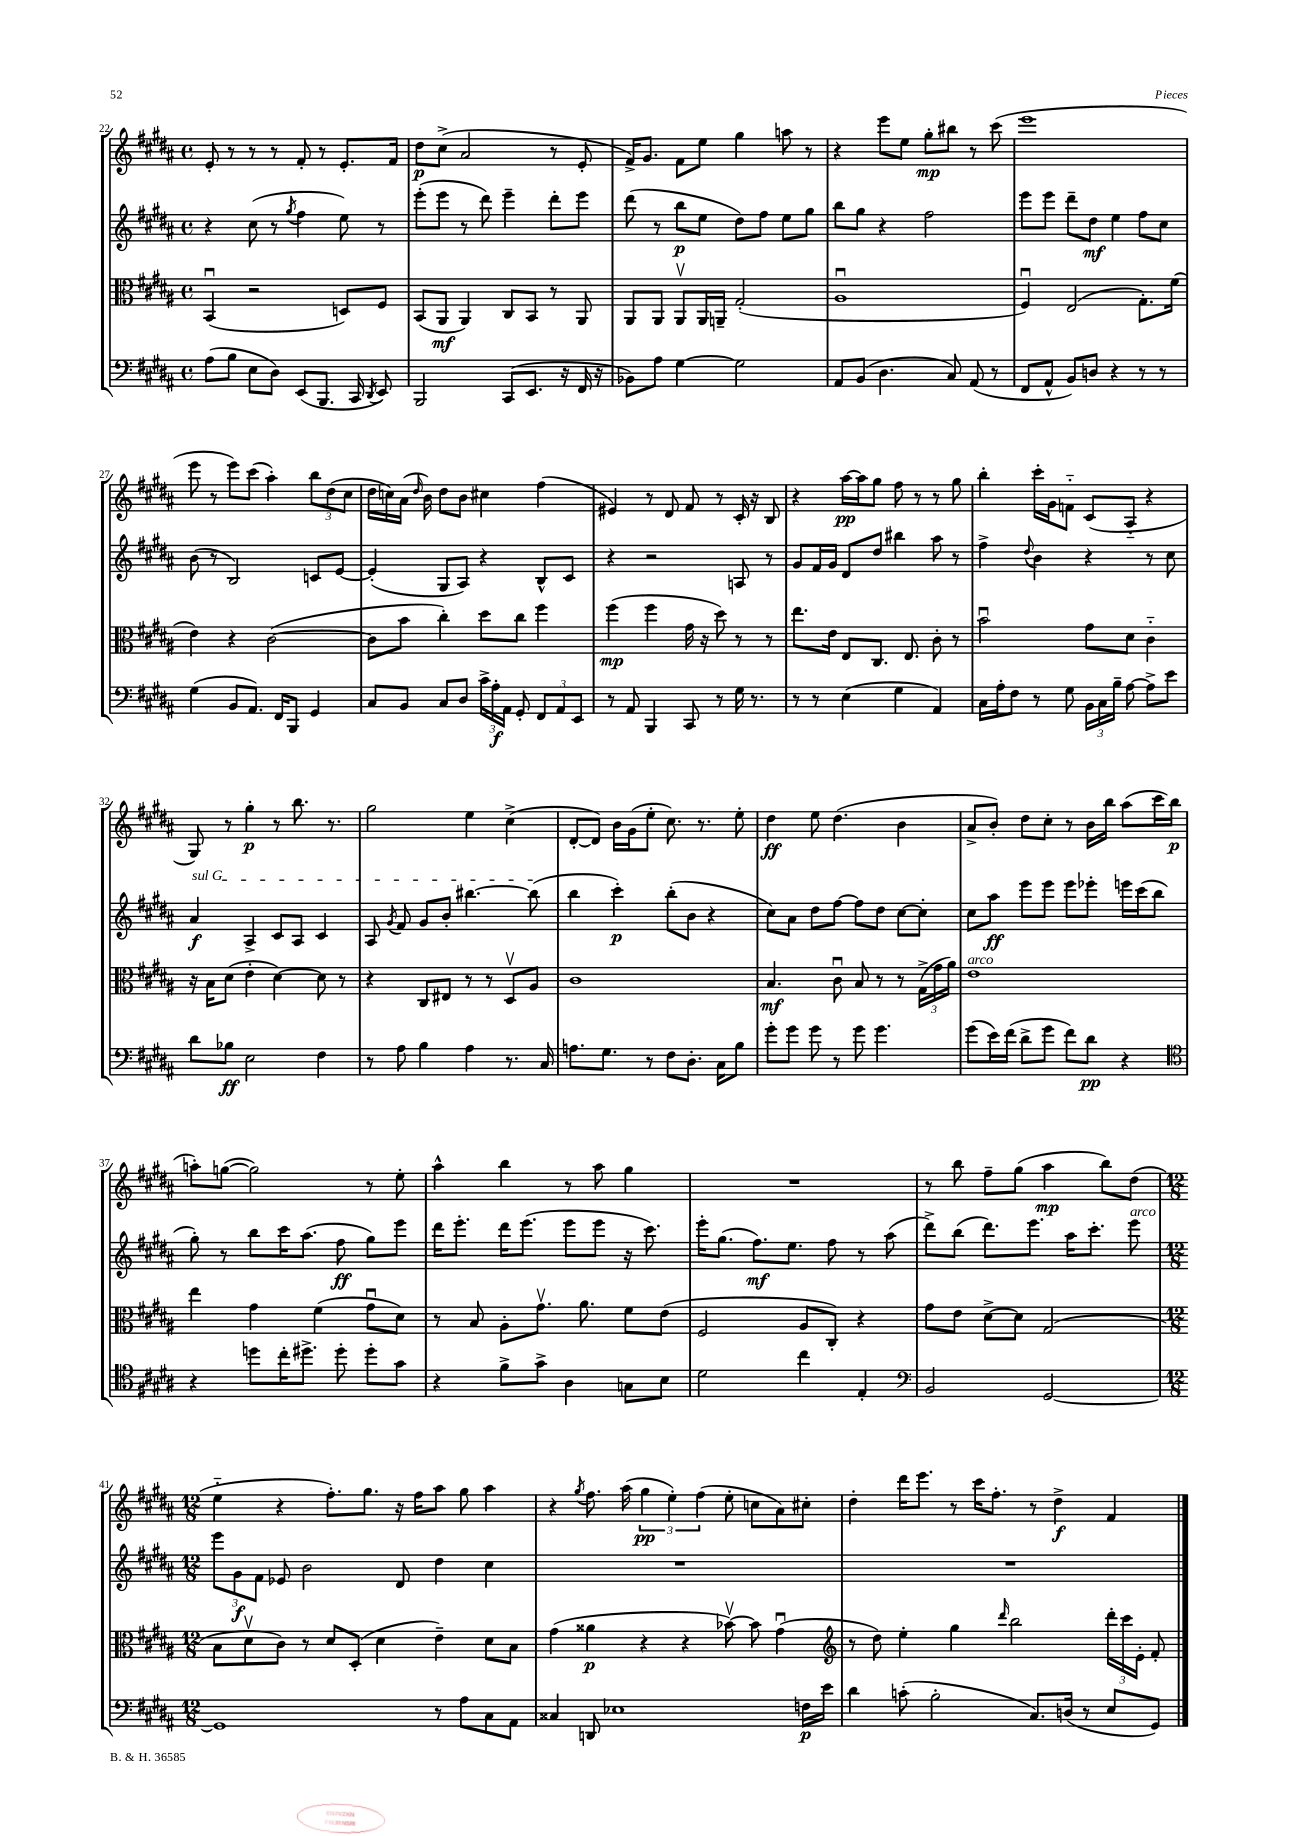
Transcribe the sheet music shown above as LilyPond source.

<<
\new StaffGroup <<
\new Staff = "s0" {
    \clef treble \key b \major \defaultTimeSignature \time 4/4
    \autoBeamOff e'8-. r8 r8 r8 fis'8-. r8 e'8.[-. fis'16] |
    dis''8[\p cis''8]->( ais'2 r8 e'8-. |
    fis'16[->) gis'8.] fis'8[ e''8] gis''4 a''8 r8 |
    r4 e'''8[ e''8] gis''8[-.\mp bis''8] r8 cis'''8( |
    e'''1 |
    e'''8 r8 e'''8[) cis'''8]( ais''4-.) \tuplet 3/2 { b''8[ dis''8( cis''8] } |
    dis''16[ c''16) ais'16]( \grace { dis''16 } b'16) dis''8[ b'8] cis''4 fis''4( |
    eis'4) r8 dis'8 fis'8 r8 cis'16-. r16 b8 |
    r4 ais''16[~\pp ais''16 gis''8] fis''8 r8 r8 gis''8 |
    b''4-. cis'''16[-. gis'16 f'8]-_ cis'8[( ais8]-_ r4 |
    gis8) r8 gis''4-.\p r8 b''8. r8. |
    gis''2 e''4 cis''4->( |
    dis'8[~-. dis'8]) b'16[ gis'16( e''8]-. cis''8.) r8. e''8-. |
    dis''4\ff e''8 dis''4.( b'4 |
    ais'8[-> b'8]-.) dis''8[ cis''8]-. r8 b'16[ b''16] ais''8[( cis'''16 b''16]\p |
    a''8[-.) g''8]~( g''2) r8 e''8-. |
    ais''4-^ b''4 r8 ais''8 gis''4 |
    R1 |
    r8 b''8 fis''8[-- gis''8]( ais''4\mp b''8[) dis''8]( |
    \numericTimeSignature \time 12/8 e''4-_ r4 fis''8.[-.) gis''8.] r16 fis''16[ ais''8] gis''8 ais''4 |
    r4 \acciaccatura { gis''8 } fis''8. ais''16( \tuplet 3/2 { gis''4\pp e''4-.) fis''4( } e''8-. c''8[ ais'8) cis''8]-. |
    dis''4-. dis'''16[ e'''8.] r8 cis'''16[ fis''8.]-. r8 dis''4->\f fis'4 \bar "|." |
}
\new Staff = "s1" {
    \clef treble \key b \major \defaultTimeSignature \time 4/4
    \autoBeamOff r4 cis''8( r8 \acciaccatura { gis''8 } fis''4 e''8) r8 |
    e'''8[-.( e'''8] r8 dis'''8) e'''4-- dis'''8[-. e'''8] |
    dis'''8( r8 b''8[\p e''8] dis''8[) fis''8] e''8[ gis''8] |
    b''8[ gis''8] r4 fis''2 |
    e'''8[ e'''8] dis'''8[-- dis''8]\mf e''4 fis''8[ cis''8] |
    b'8( r8 b2) c'8[ e'8]~ |
    e'4-.( gis8[ ais8]) r4 b8[-^ cis'8] |
    r4 r2 a8 r8 |
    gis'8[ fis'16 gis'16] dis'8[ dis''8] bis''4 ais''8 r8 |
    fis''4-> \appoggiatura { dis''8 } b'4 r4 r8 cis''8 |
    \once \override TextSpanner.bound-details.left.text = \markup { \italic "sul G" } ais'4\f\startTextSpan ais4-> cis'8[ ais8] cis'4 |
    ais8 \acciaccatura { gis'8 } fis'8 gis'8[ b'8]-. bis''4.~ bis''8\stopTextSpan( |
    b''4 cis'''4-.\p) b''8[-.( b'8] r4 |
    cis''8[) ais'8] dis''8[ fis''8]~ fis''8[ dis''8] cis''8[~ cis''8]-. |
    cis''8[ ais''8]\ff e'''8[ e'''8] e'''8[ ees'''8]-. e'''16[ cis'''16( b''8] |
    gis''8-.) r8 b''8[ cis'''16 ais''8.]( fis''8\ff gis''8[) e'''8] |
    dis'''16[ e'''8.]-. dis'''16[ e'''8.]( e'''8[ e'''8] r16 cis'''8.) |
    e'''16[-. gis''8.]( fis''8.[\mf) e''8.] fis''8 r8 ais''8( |
    dis'''8[->) b''8]( dis'''8.[) e'''8.] ais''16[ cis'''8.]-. e'''8^\markup { \italic "arco" } |
    \numericTimeSignature \time 12/8 \tuplet 3/2 { e'''8[ gis'8\f fis'8] } ees'8 b'2 dis'8 dis''4 cis''4 |
    R1. |
    R1. \bar "|." |
}
\new Staff = "s2" {
    \clef alto \key b \major \defaultTimeSignature \time 4/4
    \autoBeamOff b,4\downbow( r2 d8[) fis8] |
    b,8[( ais,8]\mf ais,4) cis8[ b,8] r8 ais,8 |
    ais,8[ ais,8] ais,8[\upbow ais,16 a,16]-- gis2-.( |
    ais1\downbow |
    fis4\downbow) e2( gis8.[-.) fis'16]( |
    e'4) r4 cis'2~( |
    cis'8[ b'8] cis''4-.) dis''8[ cis''8] fis''4 |
    fis''4\mp( fis''4 gis'16 r16 dis''8) r8 r8 |
    e''8.[ e'16] e8[ cis8.] e8. cis'8-. r8 |
    b'2\downbow gis'8[ dis'8] cis'4-_ |
    r16 b16[ dis'8]( e'4-. dis'4~) dis'8 r8 |
    r4 cis8[ eis8] r8 r8 dis8[\upbow ais8] |
    cis'1 |
    b4.\mf cis'8\downbow b8 r8 r8 \tuplet 3/2 { gis16[->( gis'16 ais'16]) } |
    e'1^\markup { \italic "arco" } |
    e''4 gis'4 fis'4( gis'8[\downbow dis'8]) |
    r8 b8 ais8[-. gis'8.]\upbow ais'8. fis'8[ e'8]( |
    fis2 ais8[ cis8]-.) r4 |
    gis'8[ e'8] dis'8[~-> dis'8] gis2( |
    \numericTimeSignature \time 12/8 b8[ dis'8\upbow cis'8]) r8 dis'8[ dis8]-.( dis'4 e'4--) dis'8[ b8] |
    gis'4( aisis'4\p r4 r4 bes'8~\upbow) bes'8 gis'4\downbow( |
    \clef treble r8 dis''8) e''4-. gis''4 \grace { dis'''16 } b''2 \tuplet 3/2 { dis'''16[-. cis'''16 e'16]-. } fis'8-. \bar "|." |
}
\new Staff = "s3" {
    \clef bass \key b \major \defaultTimeSignature \time 4/4
    \autoBeamOff ais8[( b8] e8[ dis8]) e,8[( b,,8.] cis,16 \acciaccatura { dis,8 } e,8) |
    b,,2 cis,8[( e,8.] r16 fis,16 r16 |
    bes,8[) ais8] gis4~ gis2 |
    ais,8[ b,8]( dis4. cis8) ais,8( r8 |
    fis,8[ ais,8]-^ b,8[) d8] r4 r8 r8 |
    gis4( b,8[ ais,8.]) fis,16[ b,,8] gis,4 |
    cis8[ b,8] cis8[ dis8] \tuplet 3/2 { cis'16[-> ais16-.\f ais,16] } gis,8-. \tuplet 3/2 { fis,8[ ais,8 e,8] } |
    r8 ais,8 b,,4 cis,8 r8 gis16 r8. |
    r8 r8 e4( gis4 ais,4) |
    cis16[ ais16-. fis8] r8 gis8 \tuplet 3/2 { b,16[ cis16 b16]-- } ais8~ ais8[-> e'8] |
    dis'8[ bes8]\ff e2 fis4 |
    r8 ais8 b4 ais4 r8. cis16 |
    a8.[ gis8.] r8 fis8[ dis8.]-. cis16[ b8] |
    gis'8[-. gis'8] gis'8 r8 gis'8 gis'4. |
    gis'8[( e'16) fis'16]( dis'8[-> gis'8] fis'8[) dis'8]\pp r4 |
    \clef tenor r4 d''8[ cis''16-. dis''8.]-> dis''8-. dis''8[-. gis'8] |
    r4 fis'8[-> gis'8]-> ais4 g8[ b8] |
    dis'2 cis''4 e4-. |
    \clef bass b,2 gis,2~ |
    \numericTimeSignature \time 12/8 gis,1 r8 ais8[ cis8 ais,8] |
    cisis4 d,8 ees1 f16[\p e'16] |
    dis'4 c'8-.( b2-. cis8.[) d16]( r8 e8[ gis,8]) \bar "|." |
}
>>
>>
\layout { \context { \Score currentBarNumber = #22 } }
